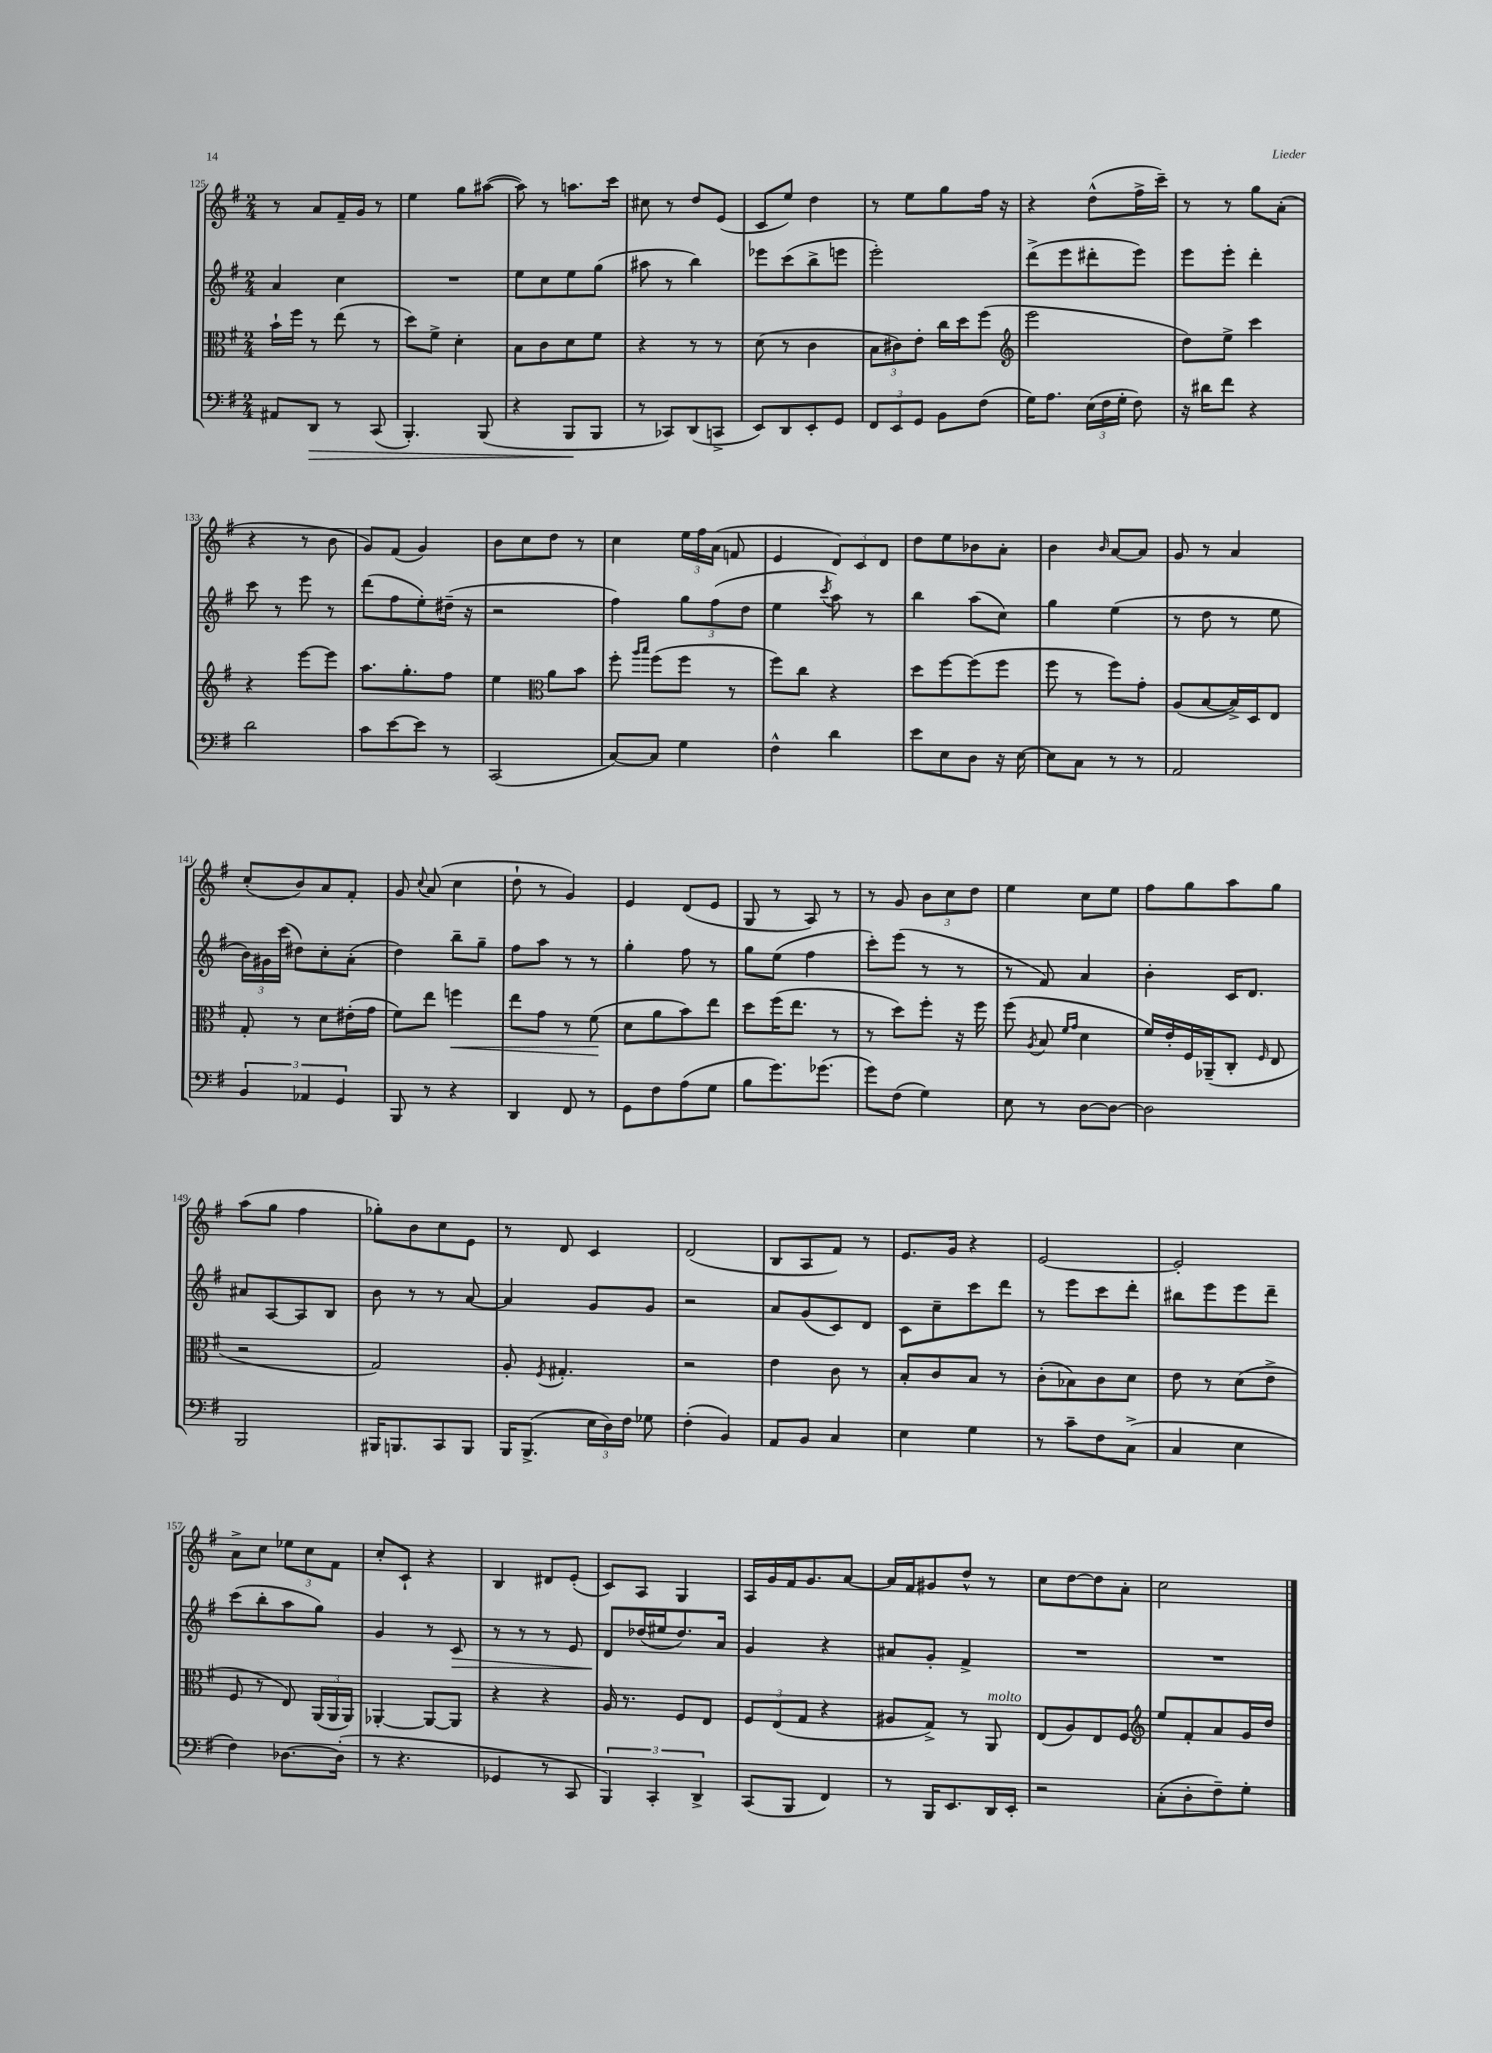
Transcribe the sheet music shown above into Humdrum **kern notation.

**kern	**kern	**kern	**kern
*staff4	*staff3	*staff2	*staff1
*clefF4	*clefC3	*clefG2	*clefG2
*k[f#]	*k[f#]	*k[f#]	*k[f#]
*M2/4	*M2/4	*M2/4	*M2/4
8AA#/L	16b`\LL	4a/	8r
.	16ff#\JJ	.	.
8DD/J	8r	.	8a/L
8r	(8ee\	4cc\	16f#~/L
.	.	.	16g/JJ
(8CC/	8r	.	8r
=	=	=	=
4.BBB'/)	8dd\L)	2r	4ee\
.	8f#^\J	.	.
.	4d'\	.	8gg\L
(8BBB/	.	.	([8aa#\J
=	=	=	=
4r	8B\L	8ee\L	8aa#\])
.	8c\	8cc\	8r
8BBB/L	8d\	8ee\	8.aa\L
8BBB/J	8f#\J	(8gg\J	.
.	.	.	16ccc\Jk
=	=	=	=
8r	4r	8aa#\	8cc#\
8CC-/L)	.	8r	8r
(8DD/	8r	4bb\)	8dd/L
8CC^/J	8r	.	(8e/J
=	=	=	=
8EE/L)	(8d\	8eee-\L	8c/L
8DD/	8r	(8ccc\	8ee/J)
8EE'/	4c\	8bb^\	4dd\
8GG/J	.	8eee\J	.
=	=	=	=
12FF#/L	12B\L	2eee'\)	8r
12EE/	12c#\)	.	.
.	.	.	8ee\L
12GG/J	12e'\J	.	.
8BB\L	16cc\LL	.	8gg\
.	16dd\J	.	.
(8F#\J	(8ff#\J	.	16ff#\Jk
.	.	.	16r
=	=	=	=
*	*clefG2	*	*
16G\LK)	2eee\	(8ddd^\L	4r
8.A\J	.	.	.
.	.	8eee\	.
(24E\LL	.	8ddd#'\	(8dd^^\L
24F#\	.	.	.
24G'\JJ	.	.	.
8F#\)	.	8eee\J)	16ff#^\L
.	.	.	16ccc~\JJ)
=	=	=	=
16r	8dd\L)	8eee\L	8r
16d#\LK	.	.	.
8f#\J	8ee^\J	8eee'\J	8r
4r	4ccc\	4ddd'\	8gg\L
.	.	.	(8a'\J
=	=	=	=
2d\	4r	8ccc\	4r
.	.	8r	.
.	[8eee\L	8eee\	8r
.	8eee\]J	8r	8b\
=	=	=	=
8c\L	8.aa\L	(8ddd\L	8g/L)
[8e\	.	8ff#\	(8f#/J
.	8.gg'\	.	.
8e\]J	.	8ee'\)	4g/)
8r	8ff#\J	(16dd#~\Jk	.
.	.	16r	.
=	=	=	=
(2CC/	4ee\	2r	8b\L
.	.	.	8cc\
*	*clefC3	*	*
.	8a\L	.	8dd\J
.	8b\J	.	8r
=	=	=	=
[8C/L)	8ff#'\	4ff#\)	4cc\
.	16qqaa/LL	.	.
.	16qqbb/JJ	.	.
8C/]J	(8ff#\L	.	.
4G\	8ff#\J	12gg\L	24ee\LL
.	.	.	24ff#\
.	.	(12ff#\	(24a\JJ
.	8r	.	8f/
.	.	12dd\J	.
=	=	=	=
4F#^^\	8ff#\L)	4ee\	4e/
.	8cc\J	.	.
.	.	8qccc/	.
4d\	4r	8aa\)	12d/L)
.	.	.	12c/
.	.	8r	.
.	.	.	12d/J
=	=	=	=
8e\L	8dd\L	4bb\	8dd\L
8E\	[8ff#\	.	8ee\
8D\J	(8ff#\]	(8aa\L	8b-\
16r	8ff#\J	8cc\J)	8a'\J
[16E\	.	.	.
=	=	=	=
8E\]L	8ff#\	4gg\	4b\
8C\J	8r	.	.
.	.	.	16qqb/
8r	8ff#\L)	(4ee\	[8a/L
8r	8g'\J	.	8a/]J
=	=	=	=
2AA/	(8A/L	8r	8g/
.	[8B/	8dd\	8r
.	16B^/]L)	8r	4a/
.	16D/J	.	.
.	8E/J	8ee\	.
=	=	=	=
6BB/	8G'/	24b\LL)	(8cc'/L
.	.	24g#\	.
.	.	(24ccc\JJ	.
.	8r	8dd#\L)	8b/)
6AA-/	.	.	.
.	8d\L	8cc'\	8a/
6GG/	.	.	.
.	(16e#'\L	(8a'\J	8f#'/J
.	16g\JJ	.	.
=	=	=	=
8BBB/	8f#\L)	4dd\)	8g/
.	.	.	8qqcc/
8r	8ee\J	.	(8a/
4r	4ff\	8bb~\L	4cc\
.	.	8gg~\J	.
=	=	=	=
4DD/	8ee\L	8ff#\L	8dd`\
.	8g\J	8aa\J	8r
8FF#/	8r	8r	4g/)
8r	(8f#\	8r	.
=	=	=	=
8GG\L	8d\L	4gg'\	4e/
8F#\	8a\	.	.
(8A\	8b\)	8ff#\	(8d/L
8G\J	8ee\J	8r	8e/J
=	=	=	=
8B\L	8dd\L	8gg\L	8G/
8.g\)	(16ff#\K	(8ee\J	8r
.	8.ee\J	.	.
.	.	4ff#\	8A/)
(8.g-\J	.	.	.
.	8r	.	8r
=	=	=	=
8g\L)	8r	8ccc'\L)	8r
(8F#\J	8dd\L)	(8eee\J	8g/
4G\)	8ff#'\J	8r	12b\L
.	.	.	12cc\
.	16r	8r	.
.	.	.	12dd\J
.	16ff#\	.	.
=	=	=	=
8E\	(8ff#\	8r	4ee\
.	8qA/	.	.
8r	8B/	8f#/)	.
.	16qqf#/LL	.	.
.	16qqg/JJ	.	.
[8D\L	4d\	4a/	8cc\L
8D\_J	.	.	8ee\J
=	=	=	=
2D\]	16f#/LL)	4b'\	8ff#\L
.	16e'/	.	.
.	16F#/	.	8gg\
.	(16AA-~/J	.	.
.	8C'/J	16c/LK	8aa\
.	.	8.d/J	.
.	16qqF#/	.	.
.	8E/	.	8gg\J
=	=	=	=
2BBB/	2r	8a#/L	(8aa\L
.	.	[8A/	8gg\J
.	.	8A/]	4ff#\
.	.	8B/J	.
=	=	=	=
16BBB#/LK	2G/)	8b\	8gg-'\L)
8.BBB/	.	.	.
.	.	8r	8b\
8CC/	.	8r	8cc\
8BBB/J	.	[8a/	8e\J
=	=	=	=
16BBB/LK	8A'/	4a/]	8r
(8.BBB^/J	.	.	.
.	8qF#/	.	.
.	4.G#'/	.	8d/
24E\LL	.	8g/L	4c/
24D\)	.	.	.
24F#\JJ	.	.	.
8G-\	.	8g/J	.
=	=	=	=
(4F#'\	2r	2r	(2d/
4BB/)	.	.	.
=	=	=	=
8AA/L	4e\	8a/L	8B/L
8BB/J	.	(8g/	8A/
4C/	8c\	8c/)	8f#/J)
.	8r	8d/J	8r
=	=	=	=
4E\	8B'/L	8c\L	8.e/L
.	8c/	8cc~\	.
.	.	.	16g/Jk
4G\	8B/J	8ccc\	4r
.	8r	8ddd\J	.
=	=	=	=
8r	(8c'\L	8r	[2e/
8c~\L	8B-\)	8eee\L	.
8F#\	8c\	8ccc\	.
(8C^\J	8d\J	8ddd'\J	.
=	=	=	=
4C/	8e\	8bb#\L	2e'/]
.	8r	8eee\	.
4E\	(8d\L	8eee\	.
.	8e^\J	8ddd~\J	.
=	=	=	=
4F#\)	8F#/	(8ccc\L	8a^\L
.	8r	8bb'\	8cc\J
[8.D-\L	8E/)	8aa\	12ee-\L
.	.	.	12cc\
.	(24AA/LL	8gg\J)	.
.	24AA/	.	12f#\J
(16D-'\]Jk	.	.	.
.	24AA/JJ)	.	.
=	=	=	=
8r	[4AA-'/	4g/	8cc'/L
4.r	.	.	8c`/J
.	8AA-/_L	8r	4r
.	8AA-/]J	8c/	.
=	=	=	=
4GG-/	4r	8r	4B/
.	.	8r	.
8r	4r	8r	8d#/L
8CC/	.	8e/	(8e'/J
=	=	=	=
6BBB/)	16A/	8d/L	8c/L)
.	8.r	.	.
.	.	(16dd-/L	8A/J
6CC'/	.	.	.
.	.	16ee#/J	.
.	8F#/L	8.dd-/)	4G/
6DD^/	.	.	.
.	8E/J	.	.
.	.	16a/Jk	.
=	=	=	=
(8CC/L	12F#/L	4g/	16A/LL
.	.	.	16g/
.	(12E/	.	.
8BBB/J	.	.	16f#/J
.	12G/J	.	.
.	.	.	8.g/
4FF#/)	4r	4r	.
.	.	.	[8a/J
=	=	=	=
8r	8A#/L	8a#/L	16a/]LL
.	.	.	16f#/J
16BBB/LK	8G^/J)	8g'/J	8g#/
8.EE/	.	.	.
.	8r	4f#^/	8dd^^/J
16DD/L	8AA/	.	8r
16EE'/JJ	.	.	.
=	=	=	=
2r	(8E/L	2r	8cc\L
.	8A/)	.	[8dd\
.	8E/	.	8dd\]
.	8F#/J	.	8a'\J
=	=	=	=
*	*clefG2	*	*
(8C'\L	8ee/L	2r	2cc\
8D'\	8f#'/	.	.
8F#~\)	8a/	.	.
8G'\J	16g/L	.	.
.	16dd/JJ	.	.
==	==	==	==
*-	*-	*-	*-
